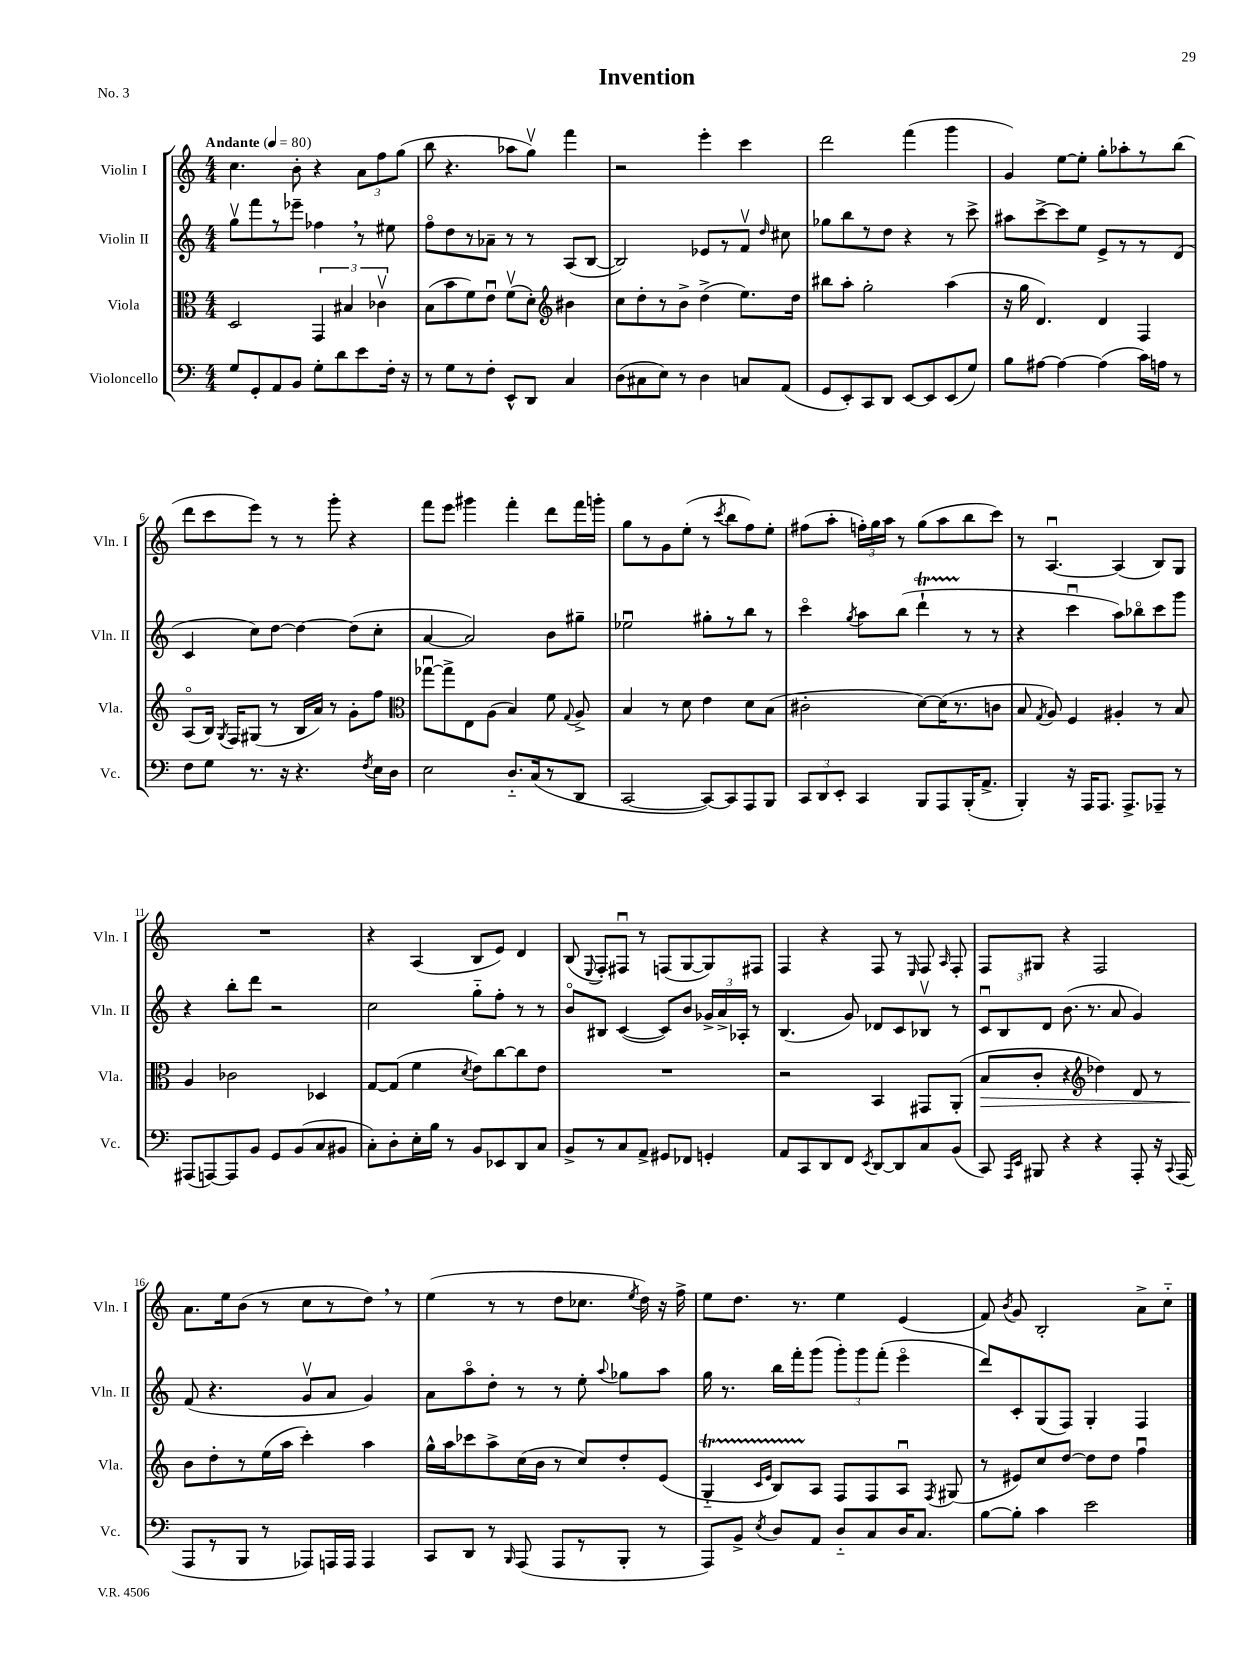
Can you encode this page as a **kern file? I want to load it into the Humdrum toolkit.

**kern	**kern	**dynam	**kern	**kern
*part4	*part3	*part3	*part2	*part1
*staff4	*staff3	*staff3	*staff2	*staff1
*I"Violoncello	*I"Viola	*	*I"Violin II	*I"Violin I
*I'Vc.	*I'Vla.	*	*I'Vln. II	*I'Vln. I
*clefF4	*clefC3	*	*clefG2	*clefG2
*k[]	*k[]	*	*k[]	*k[]
*M4/4	*M4/4	*	*M4/4	*M4/4
*MM80	*MM80	*	*MM80	*MM80
=1	=1	=1	=1	=1
!	!	!	!	!LO:TX:a:B:t=Andante
8G/L	2D/	.	8ggv\L	4.cc\
8GG'/	.	.	8fff\	.
8AA/	.	.	8r	.
8BB/J	.	.	8eee-X~\J	8b'\
8G'\L	6GG/	.	4ff-X,\	4r
8d\	.	.	.	.
.	6B#X/	.	.	.
8e\	.	.	8r	12a\L
.	6c-Xv\	.	.	12ff\
16F'\Jk	.	.	8ee#X\	.
.	.	.	.	(12gg\J
16r	.	.	.	.
=2	=2	=2	=2	=2
8r	(8B\L	.	8ff\L	8bb\
8G\L	8b\	.	8dd\	4.r
8r	8f\)	.	8r	.
8F'\J	8eu\J	.	8a-X~\J	.
8EE^^/L	(8fv\L	.	8r	8aa-X\L
8DD/J	8d'\J)	.	8r	8ggv\J)
*	*clefG2	*	*	*
4C/	4b#X\	.	(8A/L	4fff\
.	.	.	[8B/J	.
=3	=3	=3	=3	=3
(8D\L	8cc\L	.	2B/])	2r
8C#X\	8dd'\	.	.	.
8E\J)	8r	.	.	.
8r	8b^\J	.	.	.
4D\	(4dd^\	.	8e-X/L	4eee'\
.	.	.	8r	.
8Cn/L	8.ee\L)	.	8fv/J	4ccc\
.	.	.	16qqdd/	.
(8AA/J	.	.	8cc#X\	.
.	16dd\Jk	.	.	.
=4	=4	=4	=4	=4
8GG/L	8bb#X\L	.	8gg-X\L	2ddd\
8EE'/)	8aa'\J	.	8bb\	.
8CC/	2gg'\	.	8r	.
8DD/J	.	.	8dd\J	.
[8EE/L	.	.	4r	(4fff\
8EE/]	.	.	.	.
(8EE/	(4aa\	.	8r	4ggg\
8G/J)	.	.	8ccc^\	.
=5	=5	=5	=5	=5
8B\L	16r	.	8aa#X\L	4g/)
.	16gg\	.	.	.
[8A#X\J	4.d/)	.	[8ccc^\	.
4A#\_	.	.	8ccc\]	[8ee\L
.	.	.	8ee\J	8ee'\J]
(4A#\]	4d/	.	8e^/L	8gg'\L
.	.	.	8r	8aa-X'\
16c\LL)	4F/	.	8r	8r
16An\JJ	.	.	.	.
8r	.	.	(8d/J	(8bb\J
!!LO:LB:g=z
=6	=6	=6	=6	=6
8F\L	(8A/L	.	4c/	8ddd\L
8G\J	16B/Jk)	.	.	8ccc\
.	8qG/	.	.	.
.	16F/KL	.	.	.
8.r	(8G#X/J	.	8cc\L)	8eee\J)
.	8r	.	[8dd\J	8r
16r	.	.	.	.
4.r	16B/LL	.	4dd\_	8r
.	16a/JJ)	.	.	.
.	8r	.	.	8ggg'\
.	8g'\L	.	(8dd\L]	4r
8qF/	.	.	.	.
16E\LL	8ff\J	.	8cc'\J	.
16D\JJ	.	.	.	.
=7	=7	=7	=7	=7
*	*clefC3	*	*	*
2E\	[8gg-Xu\L	.	[4a/	8fff\L
.	8gg-^\]	.	.	8eee\J
.	8E\	.	2a/])	4ggg#X\
.	(8A\J	.	.	.
8.D/L	4B/)	.	.	4fff'\
(16C/k	.	.	.	.
8r	8f\	.	8b\L	8ddd\L
.	8qqG/	.	.	.
8DD/J	8A^/	.	8gg#X~\J	16fff\L
.	.	.	.	16gggn'\JJ
=8	=8	=8	=8	=8
[2CC/	4B/	.	2ee-Xu\	8gg\L
.	.	.	.	8r
.	8r	.	.	8g\
.	8d\	.	.	(8ee'\J
8CC/L_)	4e\	.	8gg#X'\L	8r
.	.	.	.	8qccc/
8CC/]	.	.	8r	8bb\L
8AAA/	8d\L	.	8bb\J	8ff\)
8BBB/J	(8B\J	.	8r	8ee'\J
=9	=9	=9	=9	=9
12CC/L	2c#X'\	.	4ccc\	(8ff#X\L
12DD/	.	.	.	.
.	.	.	.	8aa'\J
12EE'/J	.	.	.	.
.	.	.	8qgg/	.
4CC/	.	.	8aa\L	24ffn'\LL)
.	.	.	.	24gg\
.	.	.	.	24aa\JJ
.	.	.	(8bb\J	8r
8BBB/L	[8d\L)	.	4dddT`\	(8gg\L
8AAA/	(16d\K]	.	.	8aa\
.	8.r	.	.	.
(16BBB'/K	.	.	8r	8bb\
8.AA^/J	.	.	.	.
.	8cn\J	.	8r	8ccc\J)
=10	=10	=10	=10	=10
4BBB'/)	8B/	.	4r	8r
.	8qG/	.	.	.
.	8A/)	.	.	[4.Au/
16r	4F/	.	4cccu\	.
16AAA/KL	.	.	.	.
8.AAA/J	.	.	.	.
.	4A#X'/	.	8aa\L)	(4A/]
8.AAA^/L	.	.	.	.
.	.	.	8bb-X\	.
8AAA-X~/J	8r	.	8ccc\	8B/L)
8r	8B/	.	8ggg\J	8G/J
!!LO:LB:g=z
=11	=11	=11	=11	=11
(8AAA#X/L	4A/	.	4r	1r
[8AAAn/)	.	.	.	.
8AAA/]	2c-X\	.	8bb'\L	.
8BB/J	.	.	8ddd\J	.
8GG/L	.	.	2r	.
(8BB/	.	.	.	.
8C/	4D-X/	.	.	.
8BB#X/J	.	.	.	.
=12	=12	=12	=12	=12
8C'\L)	[8G/L	.	2cc\	4r
8D'\	(8G/J]	.	.	.
16E'\L	4f\	.	.	(4A/
16B\JJ	.	.	.	.
8r	.	.	.	.
.	8qd/	.	.	.
8BB/L	8e\L)	.	8gg\L	8B/L
8EE-X/	[8cc\	.	8ff'\J	8e/J)
8DD/	8cc\]	.	8r	4d/
8C/J	8e\J	.	8r	.
=13	=13	=13	=13	=13
8BB^/L	1r	.	8b/L	(8B/
.	.	.	.	8qqE/
8r	.	.	8B#X/J	8F'/L)
8C/	.	.	([4c/	8F#Xu/J
8AA^/J	.	.	.	8r
8GG#X/L	.	.	8c/L])	(8Fn/L
8FF-X/J	.	.	8b/J	[8G/
4GGn'/	.	.	24g-X^/LL	8G/])
.	.	.	24a^/	.
.	.	.	24A-X'/JJ	.
.	.	.	8r	8F#X/J
=14	=14	=14	=14	=14
8AA/L	2r	.	(4.B/	4F/
8CC/	.	.	.	.
8DD/	.	.	.	4r
8FF/J	.	.	8g/)	.
8qEE/	.	.	.	.
[8DD/L	4BB/	.	8d-X/L	8F/
8DD/]	.	.	8c/	8r
.	.	.	.	16qqE/
8C/	8GG#X/L	.	8B-Xv/J	8F/
.	.	.	.	16qqA/
(8BB/J	(8AA'/J	.	8r	8F'/
=15	=15	=15	=15	=15
!	!	!LO:HP:b	!	!
8CC/)	8B/L	>	12cu/L	8F/L
.	.	.	12B/	.
16qqAAA/LL	.	.	.	.
16qqEE/JJ	.	.	.	.
8BBB#X/	8c'/J	.	.	8G#X/J
.	.	.	12d/J	.
4r	4r	.	(8.b\	4r
.	.	.	8.r	.
*	*clefG2	*	*	*
4r	4dd-X\)	.	.	2F/
.	.	.	8a/	.
8AAA'/	8d/	.	4g/)	.
16r	8r	.	.	.
8qqCC/	.	.	.	.
(16AAA/	.	.	.	.
!!LO:LB:g=z
=16	=16	=16	=16	=16
8AAA/L	8b\L	.	(8f/	8.a\L
8r	8dd'\	]	4.r	.
.	.	.	.	16ee\k
8BBB/J	8r	.	.	(8b\J
8r	(16ee\L	.	.	8r
.	16aa\JJ	.	.	.
8AAA-X/L)	4ccc'\)	.	8gv/L	8cc\L
16AAAn/L	.	.	8a/J	8r
16AAA/JJ	.	.	.	.
4AAA/	4aa\	.	4g/)	8dd,\J)
.	.	.	.	8r
=17	=17	=17	=17	=17
8CC/L	16gg^^\LL	.	8a\L	(4ee\
.	16aa\J	.	.	.
8DD/J	8ccc-X\	.	8aa\	.
8r	8aa^\	.	8dd'\J	8r
16qqBBB/	.	.	.	.
(8AAA/	(16cc\L	.	8r	8r
.	16b\JJ	.	.	.
8AAA/L	8r	.	8r	8dd\L
8r	8cc/L)	.	8ee'\	8.cc-X\J
.	.	.	8qqaa/	.
8BBB'/J	8dd'/	.	8gg-X\L	.
.	.	.	.	8qee/
.	.	.	.	16dd\)
8r	(8e/J	.	8aa\J	16r
.	.	.	.	16ff^\
=18	=18	=18	=18	=18
8AAA/L)	4GT/	.	16gg\	8ee\L
.	.	.	8.r	.
8BB^/J	.	.	.	8.dd\J
.	16qqc/LL	.	.	.
8qE/	16qqe/JJ	.	.	.
8D/L	8BTTT/L)	.	16bb\LL	.
.	.	.	16fff'\J	8.r
8AA/J	8A/J	.	(8ggg\J	.
8D/L	8F/L	.	12ggg'\L)	4ee\
.	.	.	12ggg\	.
8C/	8F/	.	.	.
.	.	.	(12fff'\J	.
16D/K	8Au/J	.	4eee\	(4e/
8.C/J	.	.	.	.
.	8qF/	.	.	.
.	(8G#X/	.	.	.
=19	=19	=19	=19	=19
[8B\L	8r	.	8ddd/L)	8f/)
.	.	.	.	8qb/
8B'\J]	8e#X/L)	.	8c'/	8g/
4c\	8cc/	.	(8G/	2B'/
.	[8dd/J	.	8F/J)	.
2e\	8dd\L]	.	4G'/	.
.	8dd\J	.	.	.
.	4ffu\	.	4F/	8a^\L
.	.	.	.	8cc\J
==	==	==	==	==
*-	*-	*-	*-	*-
